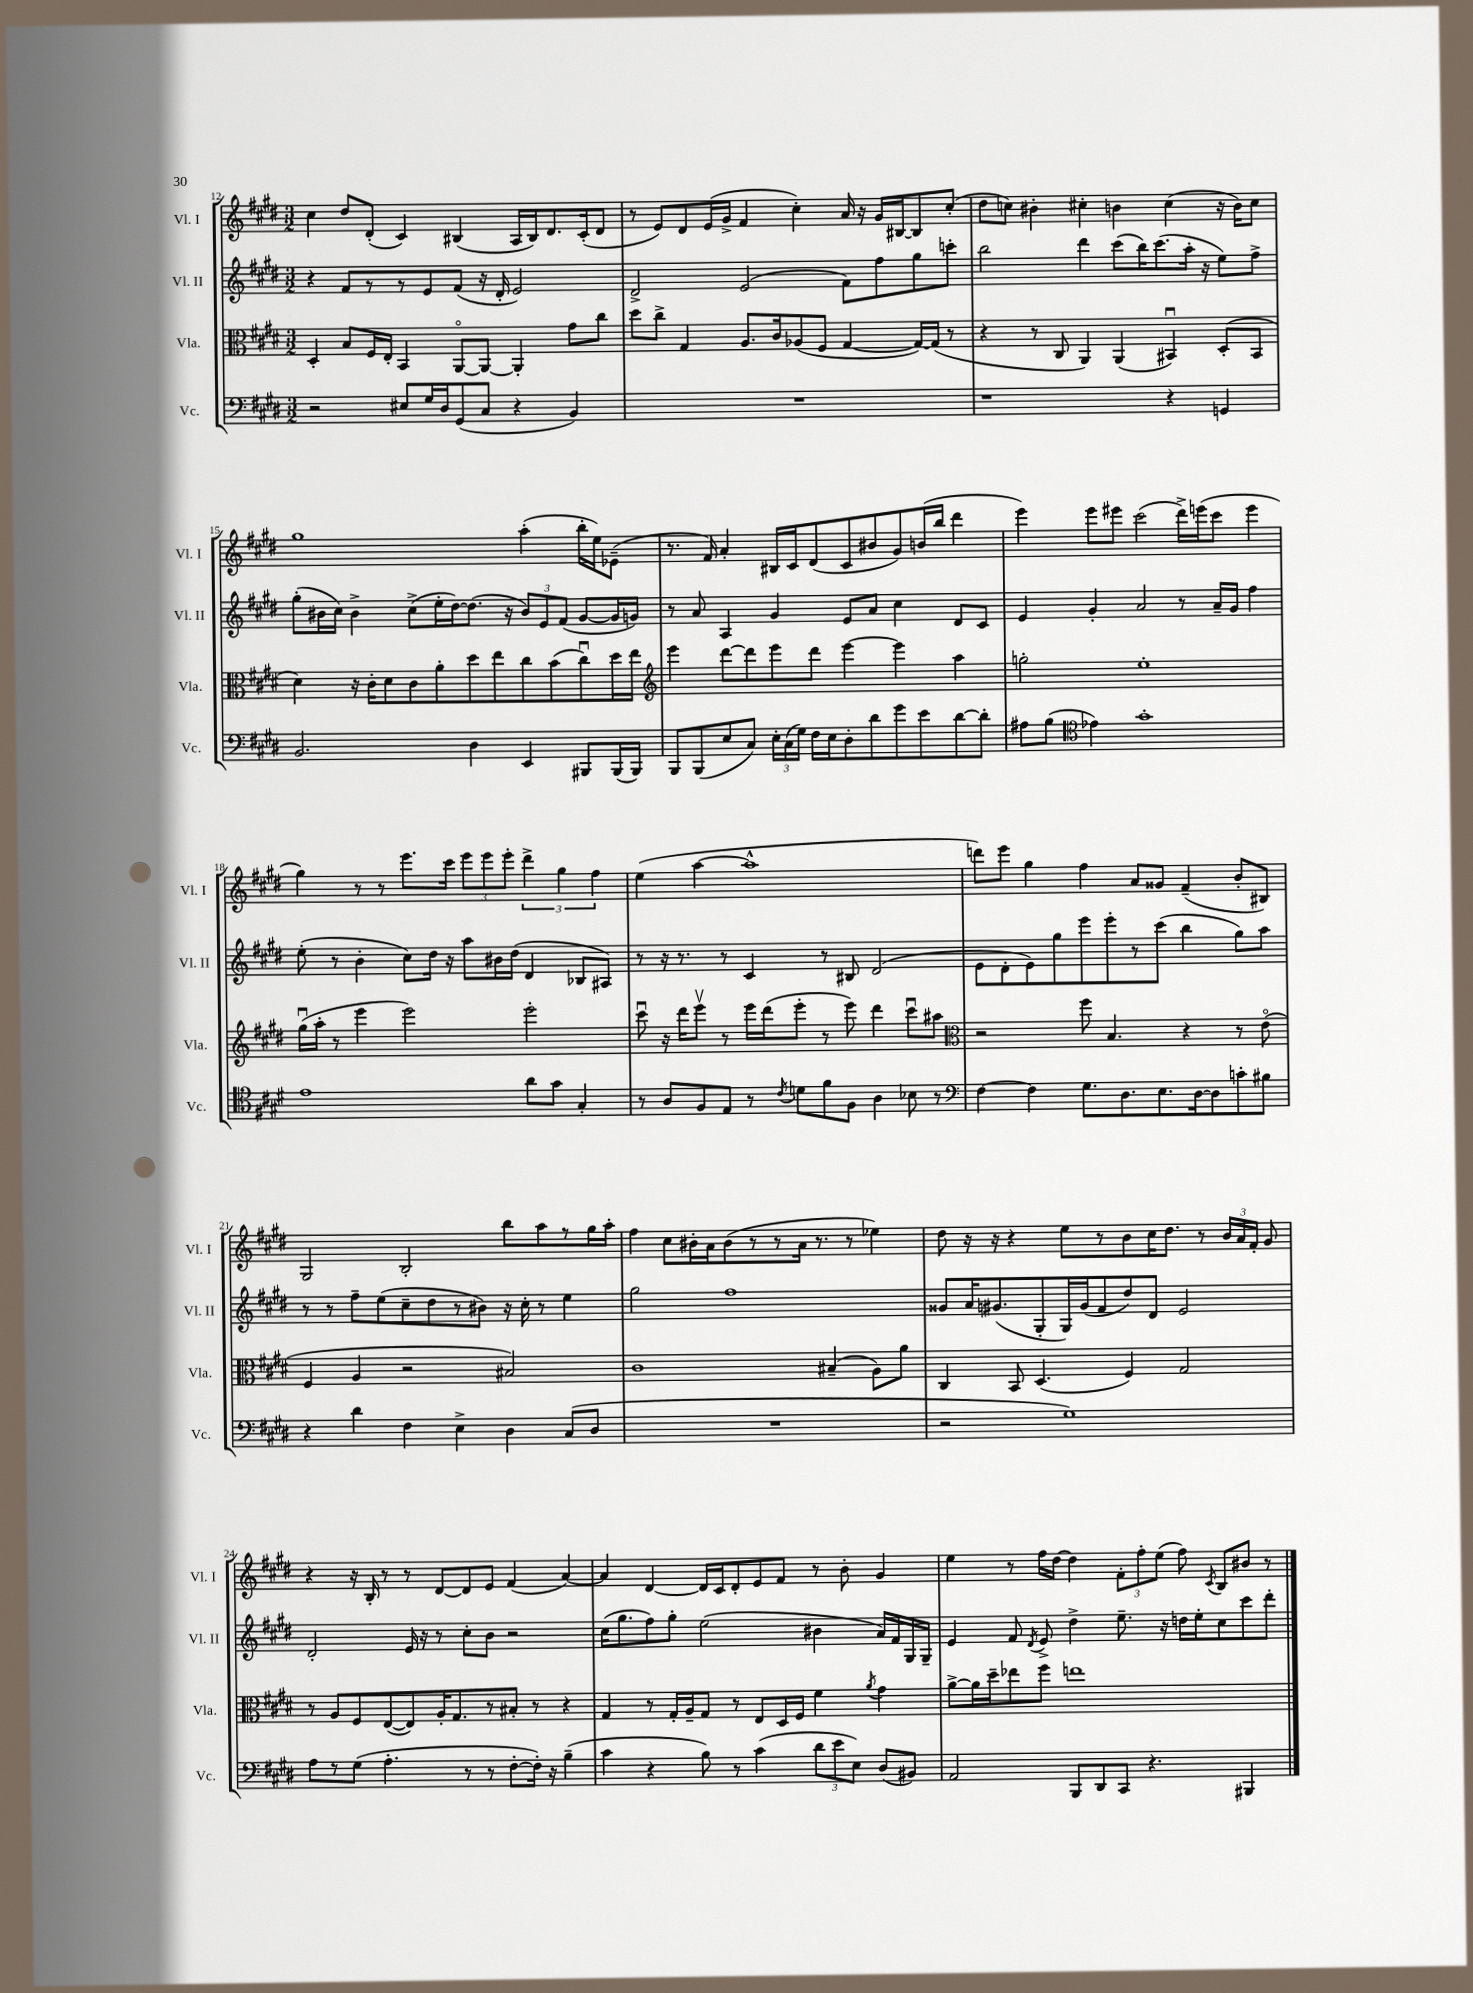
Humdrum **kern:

**kern	**kern	**kern	**kern
*part4	*part3	*part2	*part1
*staff4	*staff3	*staff2	*staff1
*I"Vc.	*I"Vla.	*I"Vl. II	*I"Vl. I
*I'Vc.	*I'Vla.	*I'Vl. II	*I'Vl. I
*clefF4	*clefC3	*clefG2	*clefG2
*k[f#c#g#d#]	*k[f#c#g#d#]	*k[f#c#g#d#]	*k[f#c#g#d#]
*M3/2	*M3/2	*M3/2	*M3/2
=12	=12	=12	=12
2r	4D#'/	4r	4cc#\
.	8B/L	8f#/L	8dd#/L
.	16F#/L	8r	(8d#'/J
.	16E'/JJ	.	.
8E#X/L	4BB/	8r	4c#/)
16G#/L	.	8e/	.
16D#/J	.	.	.
(8GG#/	[8AA/L	(8f#/J	(4B#X/
8C#/J	8AA/J_	16r	.
.	.	16d#'/	.
4r	4AA'/]	2e/)	16A/LL
.	.	.	16B#/J)
.	.	.	8.d#/
4BB/)	8g#\L	.	.
.	.	.	(16c#'/k
.	8cc#\J	.	8d#/J
=13	=13	=13	=13
1.r	8dd#\L	2d#^/	8r
.	8cc#^\J	.	8e/L)
.	4G#/	.	8d#/
.	.	.	(16e/L
.	.	.	16g#^/JJ
.	8.A/L	(2e/	4f#/
.	16c#/k	.	.
.	(8A-X/	.	4cc#'\)
.	8F#/J	.	.
.	[4G#/	8f#\L)	16a/
.	.	.	16r
.	.	8ff#\	16g#/LL
.	.	.	[16B#X/J
.	16G#/LL_)	8gg#\	8B#/]
.	(16G#/JJ]	.	.
.	8r	8cccn'\J	(8cc#'/J
=14	=14	=14	=14
1r	4r	2bb\	8dd#\L
.	.	.	8ccn\J)
.	8r	.	4b#X'\
.	8C#/	.	.
.	4AA/)	4ddd#\	4cc#X'\
.	(4AA/	(8ccc#\L	4bn\
.	.	16bb\K)	.
.	.	(8.ccc#\	.
4r	4BB#Xu/)	.	(4cc#\
.	.	16aa'\Jk	.
.	.	16r	.
4GGn/	(8D#'/L	8ee\L)	16r
.	.	.	16b\KL)
.	8BB#/J	8ff#^\J	8cc#\J
!!LO:LB:g=z
=15	=15	=15	=15
2.BB/	4d#\)	(8gg#'\L	1gg#
.	.	16b#X\L	.
.	.	16cc#\JJ)	.
.	16r	4b#^\	.
.	16c#'\KL	.	.
.	8d#\	.	.
.	8c#\	(8cc#^\L	.
.	8a'\	16ee'\L	.
.	.	[16dd#\J)	.
4D#\	8dd#\	(8.dd#\J]	.
.	8ee\	.	.
.	.	16r	.
4EE/	8cc#\	12b#/L)	(4aa'\
.	.	12e/	.
.	(8b\	.	.
.	.	(12f#/J	.
8BBB#X/L	8cc#u\)	[8g#/L	16bb'\LL
.	.	.	16ee\J)
(16BBB#/L	16dd#\L	16g#/L]	(8e-X~\J
16BBB#/JJ)	16ee\JJ	16gn/JJ)	.
=16	=16	=16	=16
*	*clefG2	*	*
8BBB/L	4eee\	8r	8.r
(8BBB/	.	8a/	.
.	.	.	16f#/)
8E/	[8ddd#\L	4A/	4a'/
8C#/J)	8ddd#\]	.	.
24E'\LL	8eee\	4g#/	16B#X/LL
(24C#\	.	.	.
.	.	.	16c#/J
24G#\JJ)	.	.	.
16F#\LL	8ddd#\J	.	(8d#/
16E\J	.	.	.
8D#'\	[4eee\	8e/L	8c#/
8d#\	.	8a/J	8b#X/
8g#\	4eee\]	4cc#\	8g#/)
8e\	.	.	(16bn/L
.	.	.	16bb/JJ
[8d#\	4aa\	8d#/L	4ddd#\
8d#'\J]	.	8c#/J	.
=17	=17	=17	=17
8A#X\L	2ggn'\	4e/	4eee\)
(8B\J	.	.	.
*clefC4	*	*	*
4e-X\)	.	4g#'/	8eee\L
.	.	.	8eee#X\J
1g#'	1ee'	2a/	(2ccc#\
.	.	8r	16ddd#^\LL)
.	.	.	(16eeen\J
.	.	16a~/LL	8ccc#\J
.	.	16g#/JJ	.
.	.	4ff#\	4eee\
!!LO:LB:g=z
=18	=18	=18	=18
1e	(16gg#u\LL	(8ee'\	4gg#\)
.	16aa'\JJ	.	.
.	8r	8r	.
.	4eee\	4b'\	8r
.	.	.	8r
.	2eee\)	8cc#\L)	8.eee\L
.	.	16dd#\Jk	.
.	.	16r	16ccc#\Jk
.	.	8aa\L	12eee\L
.	.	.	12eee\
.	.	16b#X\L	.
.	.	.	12eee'\J
.	.	(16dd#\JJ	.
8a\L	2eee'\	4d#/	6ddd#^\
8g#\J	.	.	.
.	.	.	6gg#\
4G#'/	.	8B-X/L	.
.	.	.	6ff#\
.	.	8A#X/J)	.
=19	=19	=19	=19
8r	8ccc#u\	8r	(4ee\
8A/L	16r	16r	.
.	16ddd#\KL	8.r	.
8F#/	8eeev\J	.	[4aa\
8E/J	8r	8r	.
8r	16eee\LL	4c#/	1aa^^]
.	(16ddd#\J	.	.
8qc#/	.	.	.
8dn\L	8eee'\J	.	.
8f#\	8r	8r	.
8F#\J	8eee\)	8B#X/	.
4A\	4ddd#\	(2d#/	.
8B-X\	8ccc#u\L	.	.
8r	8aa#X\J	.	.
=20	=20	=20	=20
*clefF4	*clefC3	*	*
[4F#\	2r	8e\L	8dddn\L)
.	.	8d#'\	8eee\J
4F#\]	.	8e\)	4gg#\
.	.	8gg#\	.
8.G#\L	8ff#\	8eee\	4ff#\
.	4.B/	8eee'\	.
8.D#\	.	.	.
.	.	8r	8a/L
8.E\	.	(8ccc#\J	8g##X/J
.	4r	4bb\	(4f#~/
[16D#\k	.	.	.
8D#\]	.	.	.
8cn'\	8r	8gg#\L)	8b'/L
8B#X\J	(8e\	8aa\J	8B#X/J)
!!LO:LB:g=z
=21	=21	=21	=21
4r	4F#/	8r	2G#/
.	.	8r	.
4d#\	4A/	8ff#~\L	.
.	.	(8ee\	.
4F#\	2r	8cc#~\	2B'/
.	.	8dd#\	.
4E^\	.	8r	.
.	.	8b#X\J)	.
4D#\	2B#X/)	16r	8bb\L
.	.	16cc#'\	.
.	.	8r	8aa\
(8C#/L	.	4ee\	8r
8D#/J	.	.	16gg#\L
.	.	.	16aa'\JJ
=22	=22	=22	=22
1.r	1c#	2gg#\	4ff#\
.	.	.	8cc#\L
.	.	.	16b#X'\L
.	.	.	16a\J
.	.	1ff#	(8b#\
.	.	.	8r
.	.	.	8r
.	.	.	16a\Jk
.	.	.	8.r
.	(4B#X~/	.	.
.	.	.	8r
.	8A\L)	.	4ee-X\)
.	8a\J	.	.
=23	=23	=23	=23
2r	4C#/	8g##X/L	8dd#\
.	.	16a/K	16r
.	.	(8.g#X/	16r
.	8BB/	.	4r
.	(4.D#/	8G#'/	.
1G#)	.	16G#/L)	8ee\L
.	.	(16g#/J	.
.	.	8f#/	8r
.	4F#/)	8dd#/)	8b\
.	.	8d#/J	16cc#\K
.	.	.	8.dd#\J
.	2G#/	2e/	.
.	.	.	8r
.	.	.	24b/LL
.	.	.	24a/
.	.	.	24f#'/JJ
.	.	.	8g#/
!!LO:LB:g=z
=24	=24	=24	=24
8A\L	8r	2d#'/	4r
8r	8A/L	.	.
(8G#\J	8F#/	.	16r
.	.	.	16B'/
4.A'\	([8E/	.	8r
.	8E/])	16e/	8r
.	.	16r	.
.	16A'/K	8r	[8d#/L
.	8.G#/	.	.
8r	.	8cc#'\L	8d#/]
8r	8r	8b\J	8e/J
[8F#'\L	8B#X'/J	2r	(4f#/
16F#'\Jk])	8r	.	.
16r	.	.	.
(4B~\	4r	.	[4a/)
=25	=25	=25	=25
4c#\	4G#/	(16cc#\KL	4a/]
.	.	8.gg#\	.
4r	8r	8ff#\)	[4d#/
.	16G#'/LL	8gg#'\J	.
.	16A~/J	.	.
8B\)	8G#/J	(2ee\	16d#/LL]
.	.	.	16c#/J
8r	8r	.	8d#'/
(4c#\	8E/L	.	8e/
.	16D#/L	.	8f#/J
.	16F#/JJ	.	.
12d#\L	4f#\	4b#X\	8r
12e\	.	.	.
.	.	.	8b'\
12E\J)	.	.	.
.	8qa/	.	.
(8D#/L	4g#\	16a/LL)	4g#/
.	.	16f#/	.
8BB#X/J)	.	16G#/	.
.	.	16G#~/JJ	.
=26	=26	=26	=26
2AA/	[8a^\L	4e/	4ee\
.	16a\L]	.	.
.	16dd#~\J	.	.
.	8ee-X\	8f#/	8r
.	.	8qd#/	.
.	8ff#\J	8e^/	16ff#\LL
.	.	.	[16dd#\JJ
8BBB/L	1een	4dd#^\	4dd#\]
8DD#/	.	.	.
8CC#/J	.	8.ee~\	12f#'\L
.	.	.	12ff#'\
4.r	.	.	.
.	.	.	(12ee\J
.	.	16r	.
.	.	16ddn\LL	8ff#\)
.	.	16ee'\J	.
.	.	.	8qc#/
.	.	8cc#\	8B/L
4BBB#X/	.	8ccc#\	8b#X/J
.	.	8ddd#'\J	8r
==	==	==	==
*-	*-	*-	*-
